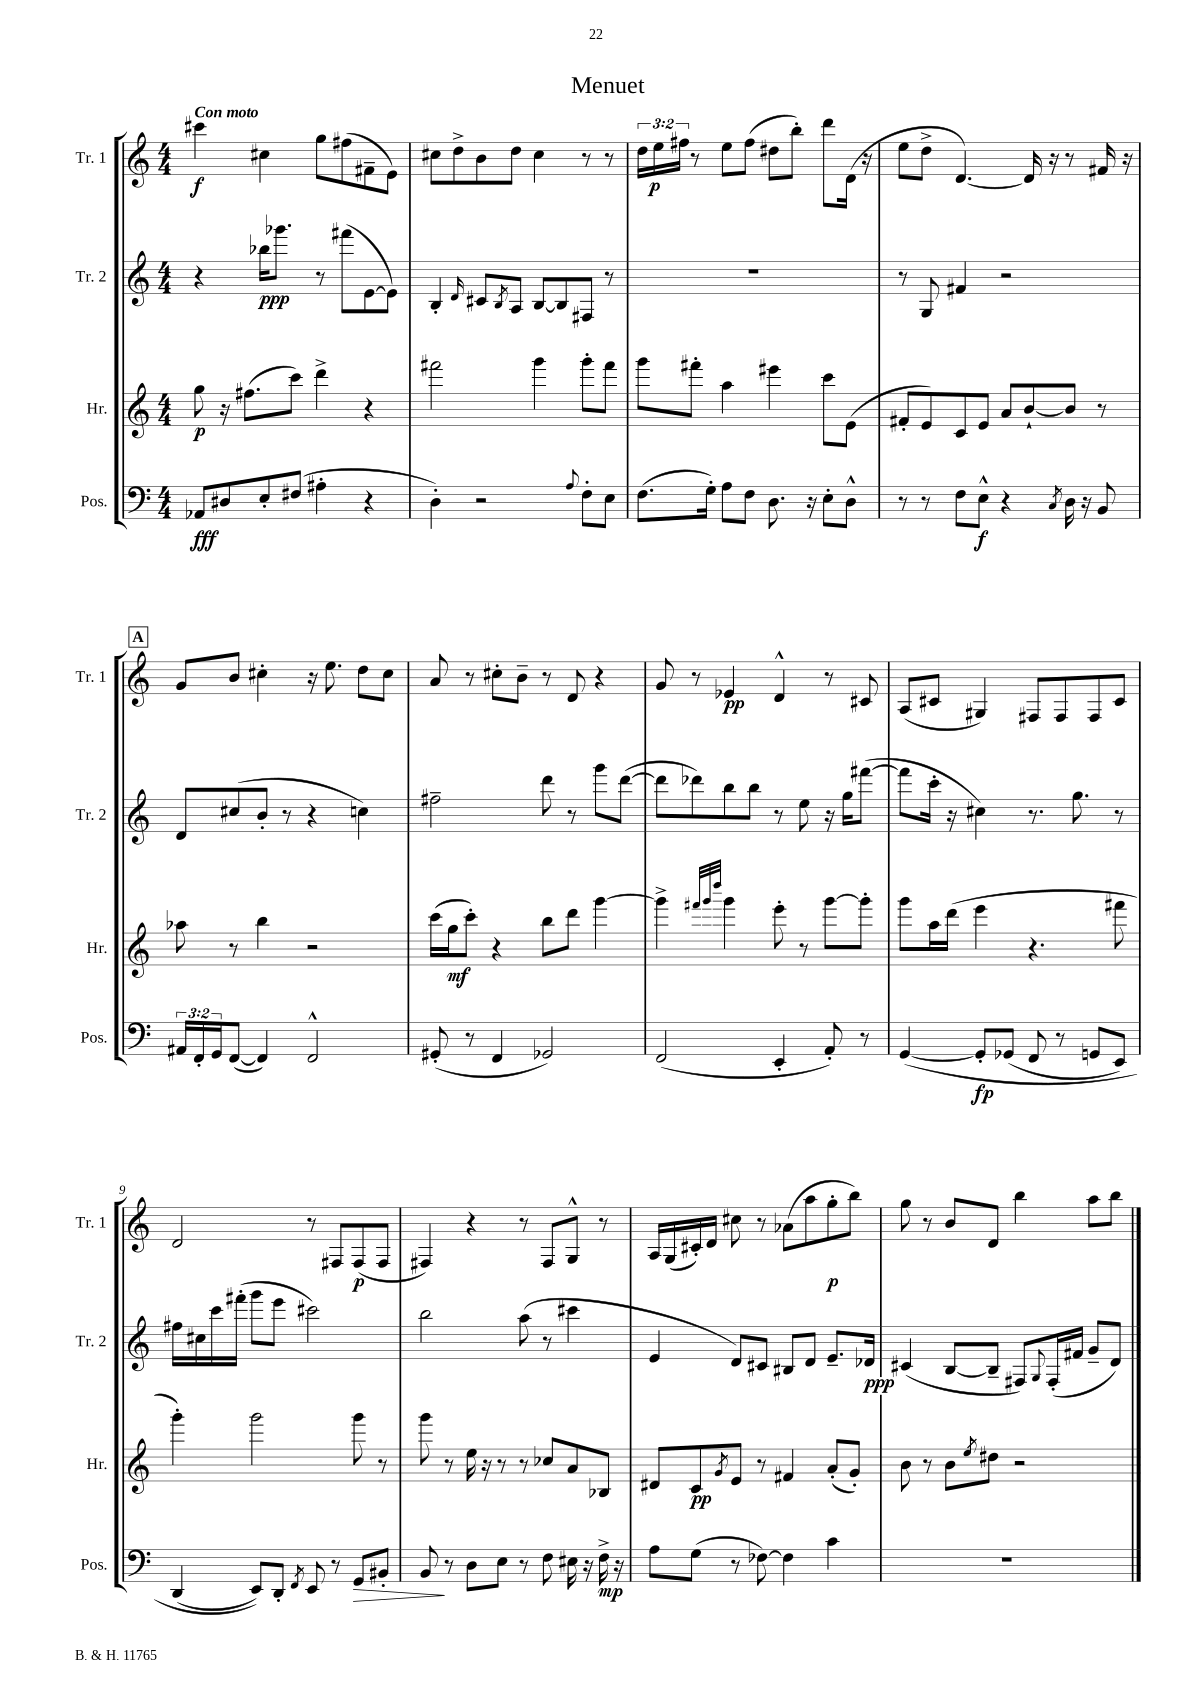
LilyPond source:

\header { title = "Menuet" }
<<
\new StaffGroup <<
\new Staff = "s0" \with { instrumentName = "Tr. 1" shortInstrumentName = "Tr. 1" } {
    \clef treble \key c \major \numericTimeSignature \time 4/4 \override Staff.TupletNumber.text = #tuplet-number::calc-fraction-text \tempo "Con moto"
    cis'''4\f cis''4 g''8 fis''8( fis'8-- e'8) |
    cis''8 d''8-> b'8 d''8 cis''4 r8 r8 |
    \tuplet 3/2 { d''16 e''16\p fis''16 } r8 e''8 fis''8( dis''8 b''8-.) d'''8 d'16( r16 |
    e''8 d''8-> d'4.~) d'16 r16 r8 fis'16 r16 |
    \mark \markup { \box "A" } g'8 b'8 cis''4-. r16 e''8. d''8 cis''8 |
    a'8 r8 cis''8-. b'8-- r8 d'8 r4 |
    g'8 r8 ees'4\pp d'4-^ r8 cis'8 |
    a8( cis'8 gis4) fis8 fis8 fis8 cis'8 |
    d'2 r8 fis8 fis8\p( fis8 |
    fis4) r4 r8 fis8 g8-^ r8 |
    a16 g16( cis'16-.) d'16 cis''8 r8 aes'8( a''8 g''8-.\p b''8) |
    g''8 r8 b'8 d'8 b''4 a''8 b''8 \bar "|." |
}
\new Staff = "s1" \with { instrumentName = "Tr. 2" shortInstrumentName = "Tr. 2" } {
    \clef treble \key c \major \numericTimeSignature \time 4/4
    r4 bes''16\ppp ges'''8. r8 fis'''8( e'8~ e'8) |
    b4-. \grace { d'16 } cis'8 \acciaccatura { b8 } a8 b8~ b8 fis8 r8 |
    R1 |
    r8 g8 fis'4 r2 |
    \mark \markup { \box "A" } d'8 cis''8( b'8-. r8 r4 c''4) |
    fis''2-- d'''8 r8 g'''8 d'''8~( |
    d'''8 des'''8) b''8 b''8 r8 e''8 r16 g''16 fis'''8~( |
    fis'''8 c'''16-. r16 cis''4) r8. g''8. r8 |
    fis''16 cis''16 c'''16 fis'''16-.( g'''8 e'''8 cis'''2) |
    b''2 a''8( r8 cis'''4 |
    e'4 d'8) cis'8 bis8 d'8 e'8.-- des'16\ppp |
    cis'4( b8~ b8-- fis8) \appoggiatura { g8 } fis16-.( fis'16 g'8-- d'8) \bar "|." |
}
\new Staff = "s2" \with { instrumentName = "Hr." shortInstrumentName = "Hr." } {
    \clef treble \key c \major \numericTimeSignature \time 4/4
    g''8\p r16 fis''8.( c'''8) d'''4-> r4 |
    fis'''2 g'''4 g'''8-. fis'''8 |
    g'''8 fis'''8-. a''4 eis'''4 c'''8 e'8( |
    fis'8-. e'8) c'8 e'8 a'8 b'8~-! b'8 r8 |
    \mark \markup { \box "A" } aes''8 r8 b''4 r2 |
    c'''16( g''16\mf c'''8-.) r4 b''8 d'''8 g'''4~ |
    g'''4-> \grace { fis'''32 g'''32 d''''32 } g'''4 e'''8-. r8 g'''8~ g'''8-. |
    g'''8 a''16 d'''16( e'''4 r4. fis'''8 |
    g'''4-.) g'''2 g'''8 r8 |
    g'''8 r8 e''16 r16 r8 r8 ces''8 a'8 bes8 |
    dis'8 c'8\pp \acciaccatura { g'8 } e'8 r8 fis'4 a'8-.( g'8-.) |
    b'8 r8 b'8 \acciaccatura { e''8 } dis''8 r2 \bar "|." |
}
\new Staff = "s3" \with { instrumentName = "Pos." shortInstrumentName = "Pos." } {
    \clef bass \key c \major \numericTimeSignature \time 4/4 \override Staff.TupletNumber.text = #tuplet-number::calc-fraction-text
    aes,8\fff dis8 e8-. fis8( ais4-. r4 |
    d4-.) r2 \appoggiatura { a8 } f8-. e8 |
    f8.( g16-.) a8 f8 d8. r16 e8-. d8-^ |
    r8 r8 f8 e8-^\f r4 \acciaccatura { c8 } d16 r16 b,8 |
    \mark \markup { \box "A" } \tuplet 3/2 { ais,16 f,16-. g,16 } f,8~( f,4) f,2-^ |
    gis,8-.( r8 f,4 ges,2) |
    f,2( e,4-. a,8-.) r8 |
    g,4~\( g,8-.\fp ges,8( f,8 r8 g,8 e,8) |
    d,4( e,8)\) d,8-. \acciaccatura { f,8 } e,8 r8 g,8\> bis,8-. |
    b,8\! r8 d8 e8 r8 f8 eis16 r16 f16->\mp r16 |
    a8 g8( r8 fes8~) fes4 c'4 |
    R1 \bar "|." |
}
>>
>>
